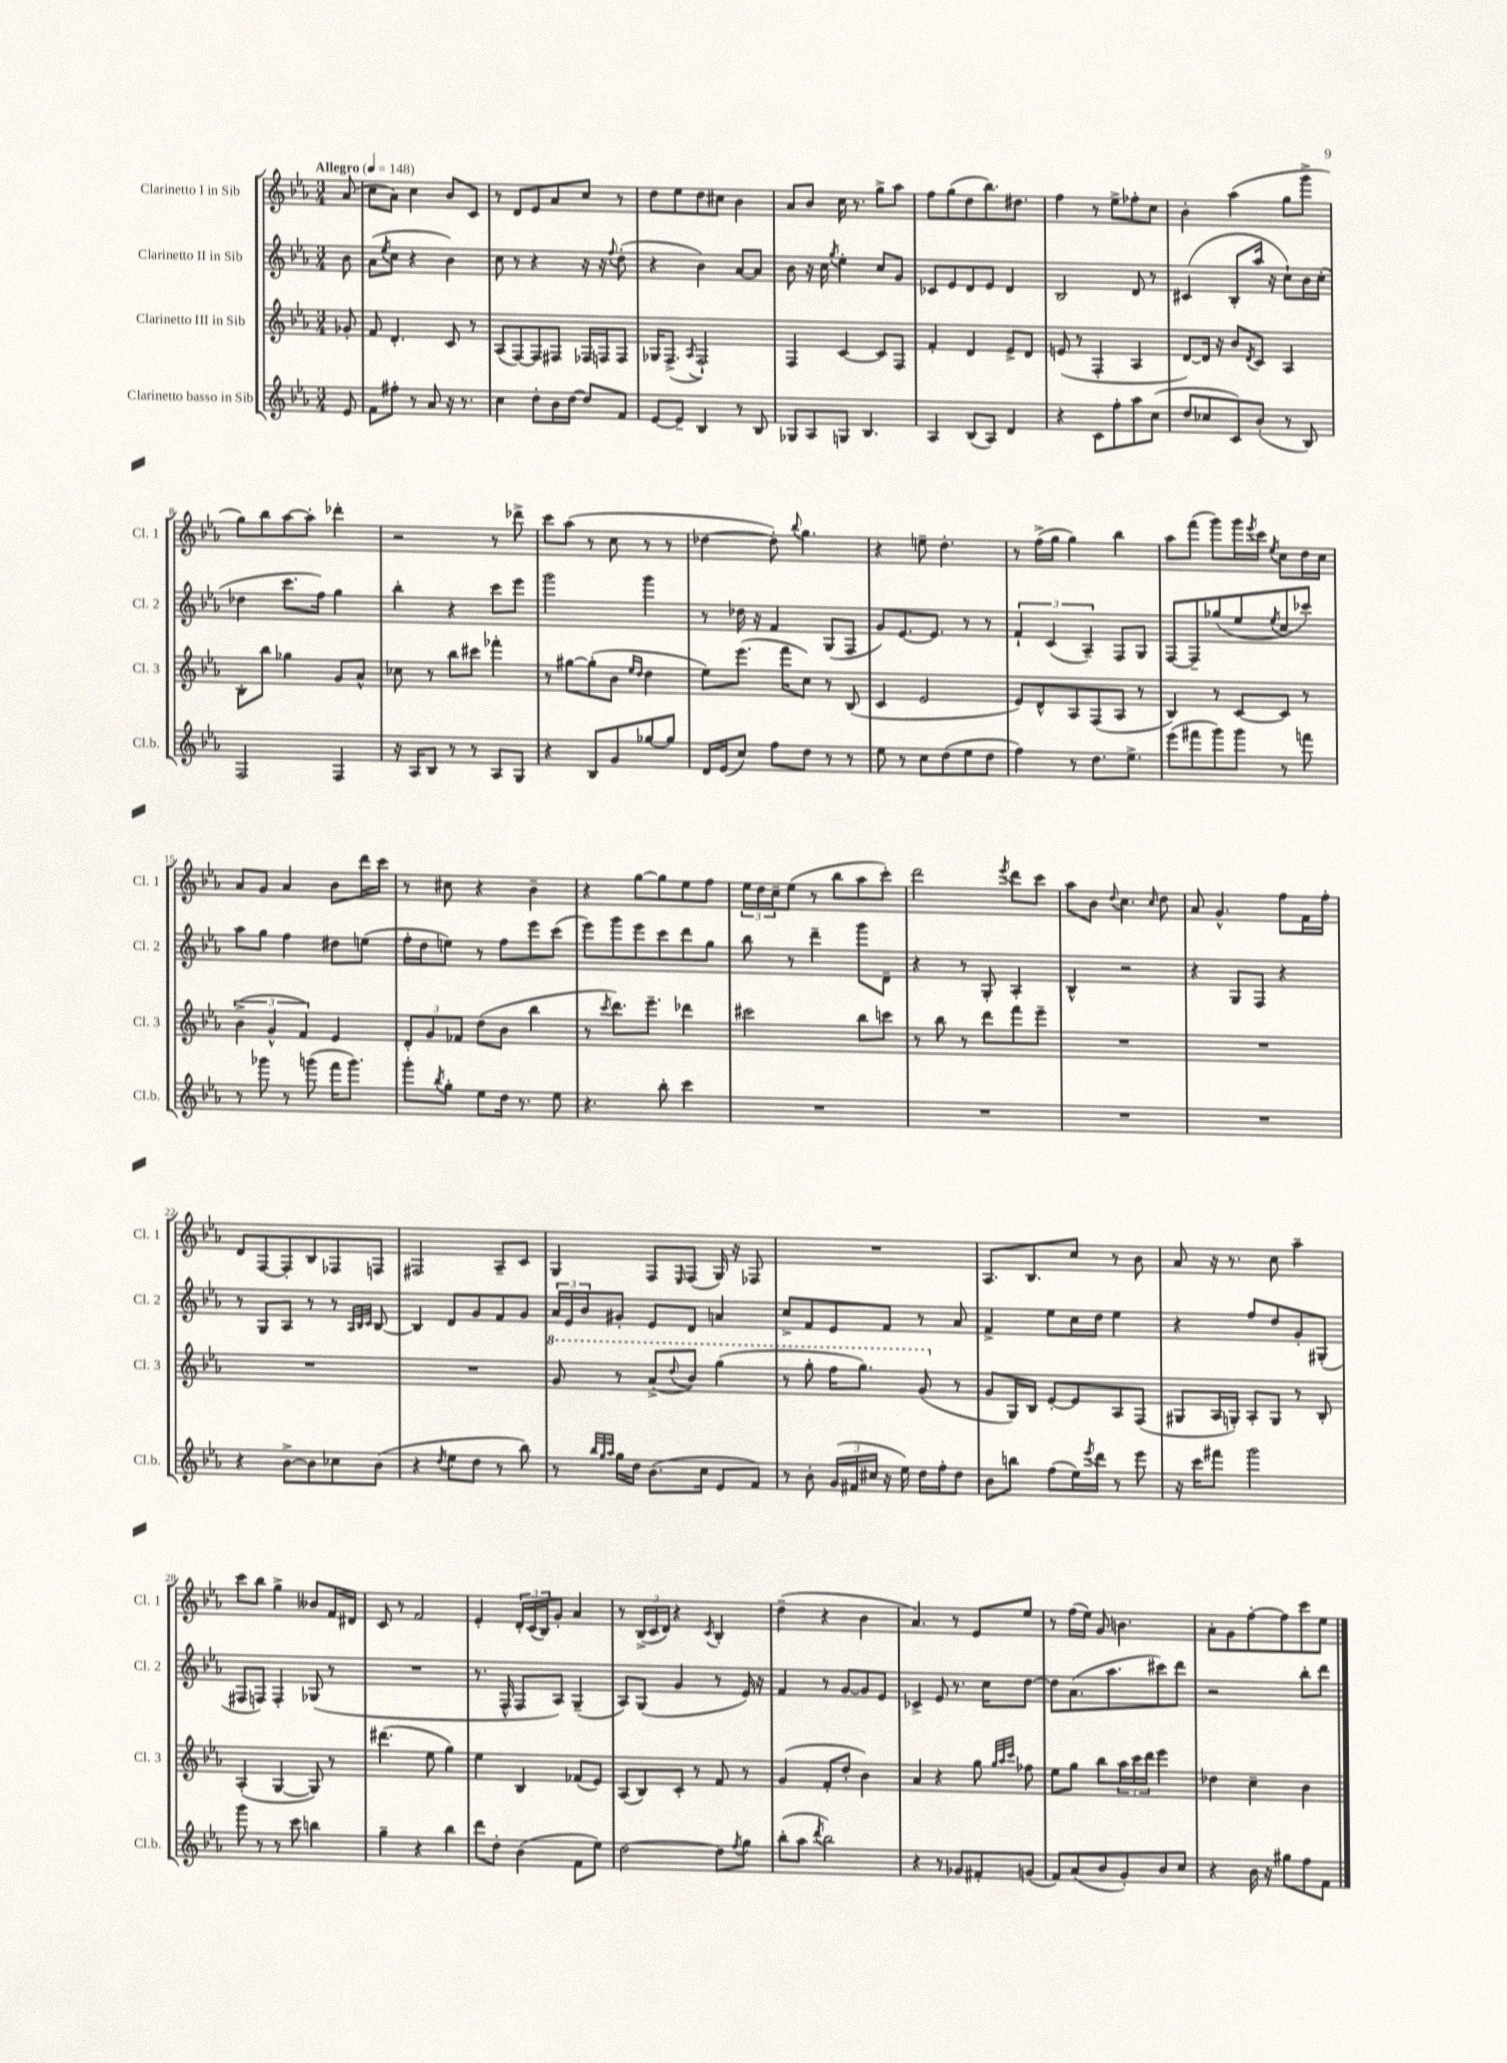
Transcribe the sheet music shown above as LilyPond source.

<<
\new StaffGroup <<
\new Staff = "s0" \with { instrumentName = "Clarinetto I in Sib" shortInstrumentName = "Cl. 1" } {
    \clef treble \key ees \major \numericTimeSignature \time 3/4 \partial 8 \tempo "Allegro" 4 = 148
    aes'8( |
    c''8 aes'8) c''4 bes'8 c'8 |
    r8 d'8 ees'8 aes'8 c''8 r8 |
    d''8 ees''8 d''8 cis''8 bes'4 |
    aes'8 bes'8 c''16 r8. g''8-> aes''8 |
    f''8 g''8( d''8 bes''8.) dis''8. |
    f''4 r8 ees''8-> fes''8-. c''8 |
    bes'4-. aes''4( g''8 g'''8-> |
    g''8) bes''8 aes''8~ aes''8-. des'''4-. |
    r2 r8 des'''8-> |
    c'''8 aes''8( r8 c''8 r8 r8 |
    des''4~ des''8-.) \appoggiatura { bes''8 } g''4. |
    r4 e''8-- d''4.-. |
    r8 f''16->( g''16 g''4) bes''4 |
    aes''8 f'''8( g'''8) g'''16 \acciaccatura { ees'''8 } c'''16 \acciaccatura { ees''8 } c''8 d''16 c''16 |
    aes'8 g'8 aes'4 bes'8 d'''16 c'''16 |
    r8 cis''8 r4 bes'4-- |
    r4 g''8~ g''8 ees''8 f''8 |
    \tuplet 3/2 { ees''16 d''16 c''16-- } ees''8( r8 bes''8 aes''8 c'''8-.) |
    d'''2 \acciaccatura { ees'''8 } d'''8 c'''8 |
    aes''8 bes'8 \appoggiatura { d''8 } c''4. \grace { c''16 } d''8 |
    aes'8 g'4.-^ f''8 f'16 f''16-. |
    d'8 f8~ f8-. bes8 fes8 f8 |
    fis2 aes8-- c'8 |
    g4 f8 \grace { ees16 } f8( g16) r16 fes8 |
    R2. |
    aes8. bes8. c''8 r8 bes'8 |
    aes'8 r16 r8. c''8 aes''4-- |
    c'''8 bes''8 g''4-> beses'8 f'16 dis'16 |
    c'8 r8 f'2 |
    ees'4-. \tuplet 3/2 { d'16-. c'16( bes16) } g'8-. aes'4 |
    r8 \tuplet 3/2 { bes16->( c'16 d'16) } r4 \acciaccatura { c'8 } bes4-. |
    d''4--( r4 bes'4 |
    aes'4.) r8 ees'8 ees''8 |
    r8 f''16( ees''16) g'8 b'4. |
    aes'8-. g'8 f''8~-. f''8 c'''8 ees''8 \bar "|." |
}
\new Staff = "s1" \with { instrumentName = "Clarinetto II in Sib" shortInstrumentName = "Cl. 2" } {
    \clef treble \key ees \major \numericTimeSignature \time 3/4 \partial 8
    bes'8 |
    aes'8( \acciaccatura { ees''8 } c''8 r4 bes'4) |
    c''8 r8 r4 r16 r16 \appoggiatura { f''8 } d''8-.( |
    r4 bes'4) aes'8~ aes'8 |
    bes'8 r16 c''16 \acciaccatura { g''8 } ees''4-. c''8 g'8 |
    ces'8 ees'8 d'8 ees'8 d'4 |
    bes2 d'8 r8 |
    cis'4( bes8-. aes''16 r16 c''8-!) bes'16 c''16-.( |
    des''4 c'''8. f''16) g''4 |
    bes''4-. r4 c'''8 ees'''8 |
    g'''2 g'''4 |
    r8 des''16 r16 f'4 g8( f8 |
    g'8) ees'8.~ ees'8. r8 r8 |
    \tuplet 3/2 { f'4-! c'4( aes4--) } f8 g8 |
    f8~ f8-- ges''8( ees''8 \acciaccatura { ees''8 } c''8 ces'''8-.) |
    aes''8 g''8 f''4 dis''8 e''8( |
    f''16-. d''16 e''8) r8 f''8 ees'''8 c'''8( |
    ees'''8) g'''8 ees'''8 c'''8 d'''8 g''8 |
    bes''8 r8 d'''4-- g'''8 d'8-- |
    r4 r8 g8-. aes4-. |
    bes4-^ r2 |
    r4 g8 f8 r4 |
    r8 g8 aes8 r8 r8 \grace { aes32 bes32 c'32 } bes8~ |
    bes4 d'8 g'8 f'8 g'8 |
    \tuplet 3/2 { aes'16 ees'16 bes'16 } gis'8-. ees'8 d'8 a'4 |
    c''8-> f'8 ees'8 f'8 r8 aes'8 |
    f'4-> ees''8 c''16 d''16 ees''4 |
    r4 f''8 d''8 g'8-. gis8-.( |
    fis8 f8) f4-. ges8( r8 |
    R2. |
    r8. f16-^ f8 aes8) g4--( |
    aes8) g8( g'4 r8 ees'16) r16 |
    f'4 r8 g'8~ g'8 ees'8 |
    ces'4-> ees'8 r8. c''16 d''8~ |
    d''8 aes'8.( aes''8. cis'''8) d'''8 |
    r2 bes''8-. d'''8 \bar "|." |
}
\new Staff = "s2" \with { instrumentName = "Clarinetto III in Sib" shortInstrumentName = "Cl. 3" } {
    \clef treble \key ees \major \numericTimeSignature \time 3/4 \partial 8
    ges'8-. |
    f'8 d'4.-. c'8 r8 |
    aes8( f8~) f8 fis8 fes16 f16 f8 |
    ges16 f8.->( \acciaccatura { aes8 } f2-!) |
    f4 c'4~ c'8 f8 |
    f'4-. d'4 ees'8-> d'8 |
    e'8( r8 f4-. aes4 |
    d'8~) d'16 r16 bes'8 \acciaccatura { d'8 } c'8 aes4 |
    bes8-. bes''8 ges''4 g'8 aes'8-^ |
    ces''8 r8 bes''8 cis'''8 fes'''4-. |
    r8 gis''8~ gis''8-.( bes'8 \grace { ees''16 d''16 } d''4 |
    ees''8) ees'''8.( f'''16 c''8) r8 bes8( |
    c'4 ees'2 |
    ees'8) d'8-^ aes8 f8( aes8 r8 |
    bes4) r8 c'8~ c'8 r8 |
    \tuplet 3/2 { bes'4->( g'4-^ f'4) } ees'4 |
    \tuplet 3/2 { d'8-. g'8 fes'8 } d''8( bes'8 bes''4 |
    r8 \acciaccatura { c'''8 } d'''8.) ees'''8.-- des'''4 |
    cis'''2 bes''8 c'''8 |
    r8 bes''8 r8 d'''8 f'''8 ees'''8-- |
    R2. |
    R2. |
    R2. |
    R2. |
    \ottava #1 g''8 r8 aes''8->( \appoggiatura { d'''8 } bes''8) g'''4( |
    r8 g'''8-. f'''16 g'''8.) g''8( \ottava #0 r8 |
    g'8 g16) bes16 ees'8~-. ees'8 aes8 f8( |
    gis8 aes16 g16-.) aes8-. g8 r8 bes8-. |
    aes4-.( g4~ g8) r8 |
    dis'''4.( ees''8 g''4) |
    ees''4 bes4 fes'8( ees'8) |
    aes8( bes8) c'8-. r8 f'8 r8 |
    g'4( f'8-. d''8-. bes'4) |
    aes'4 r4 g''8 \grace { g''32 aes''32 c'''32 } fes''8 |
    ees''8 g''8 bes''8 \tuplet 3/2 { aes''16 c'''16 d'''16 } ees'''4 |
    des''4 c''4-- bes'4 \bar "|." |
}
\new Staff = "s3" \with { instrumentName = "Clarinetto basso in Sib" shortInstrumentName = "Cl.b." } {
    \clef treble \key ees \major \numericTimeSignature \time 3/4 \partial 8
    ees'8 |
    f'8 fis''8-. r8 aes'8 r16 r8. |
    c''4 d''8-. bes'16 d''16~ d''8 f'8 |
    ees'8~ ees'8-- bes4 r8 bes8 |
    ges8 aes8 g8 bes4. |
    aes4 bes8( aes8) d'4 |
    r4 c'8 f''8-. aes''8 c''8( |
    d''8 ces''8 c'8) bes'8-.( r8 bes8) |
    f2 f4 |
    r16 aes16 bes8 r8 r8 aes8 g8 |
    r4 bes8 g'8 ges''8~ ges''8 |
    d'16 ees'16( c''8) f''8 d''8 r8 r8 |
    ees''8 r8 c''8 d''8( ees''8 d''8 |
    f''4) r8 d''8. ees''8.-> |
    ees'''8( fis'''8 g'''8) g'''8 r8 f'''8 |
    r8 ges'''8 r8 g'''8( f'''16 g'''8.) |
    g'''8-. \acciaccatura { bes''8 } g''8-. ees''8 d''16 r8. ees''8 |
    r4. bes''8-. c'''4 |
    R2. |
    R2. |
    R2. |
    R2. |
    r4 bes'8~-> bes'8 ces''8 bes'8( |
    r4 \acciaccatura { d''8 } ees''8 d''8 r8 bes''8) |
    r8 \grace { bes''32 g''32 aes''32 } g''16 d''16 bes'8.( c''16 ees'8 f'8) |
    r8 bes'8-. \tuplet 3/2 { g'16( fis'16 cis''16 } r16 ees''16) d''16 f''16-. d''8 |
    bes'8 b''8 f''8( ees''16) \acciaccatura { ees'''8 } d'''16 r8 ees'''8 |
    r16 c'''16 fis'''8 g'''2 |
    g'''8 r8 r8 c'''8 b''4 |
    g''4-- r4 bes''4 |
    d'''8 d''8-. bes'4( f'8 ees''8) |
    d''2~ d''8 \acciaccatura { f''8 } g''8 |
    bes''8-.( aes''8 \acciaccatura { d'''8 } bes''2) |
    r4 r8 ges'8 fis'8-. g'8( |
    f'8) aes'8( bes'8 g'8-.) bes'8 c''8 |
    r4 bes'16 r16 gis''8 f''8 f'8 \bar "|." |
}
>>
>>
